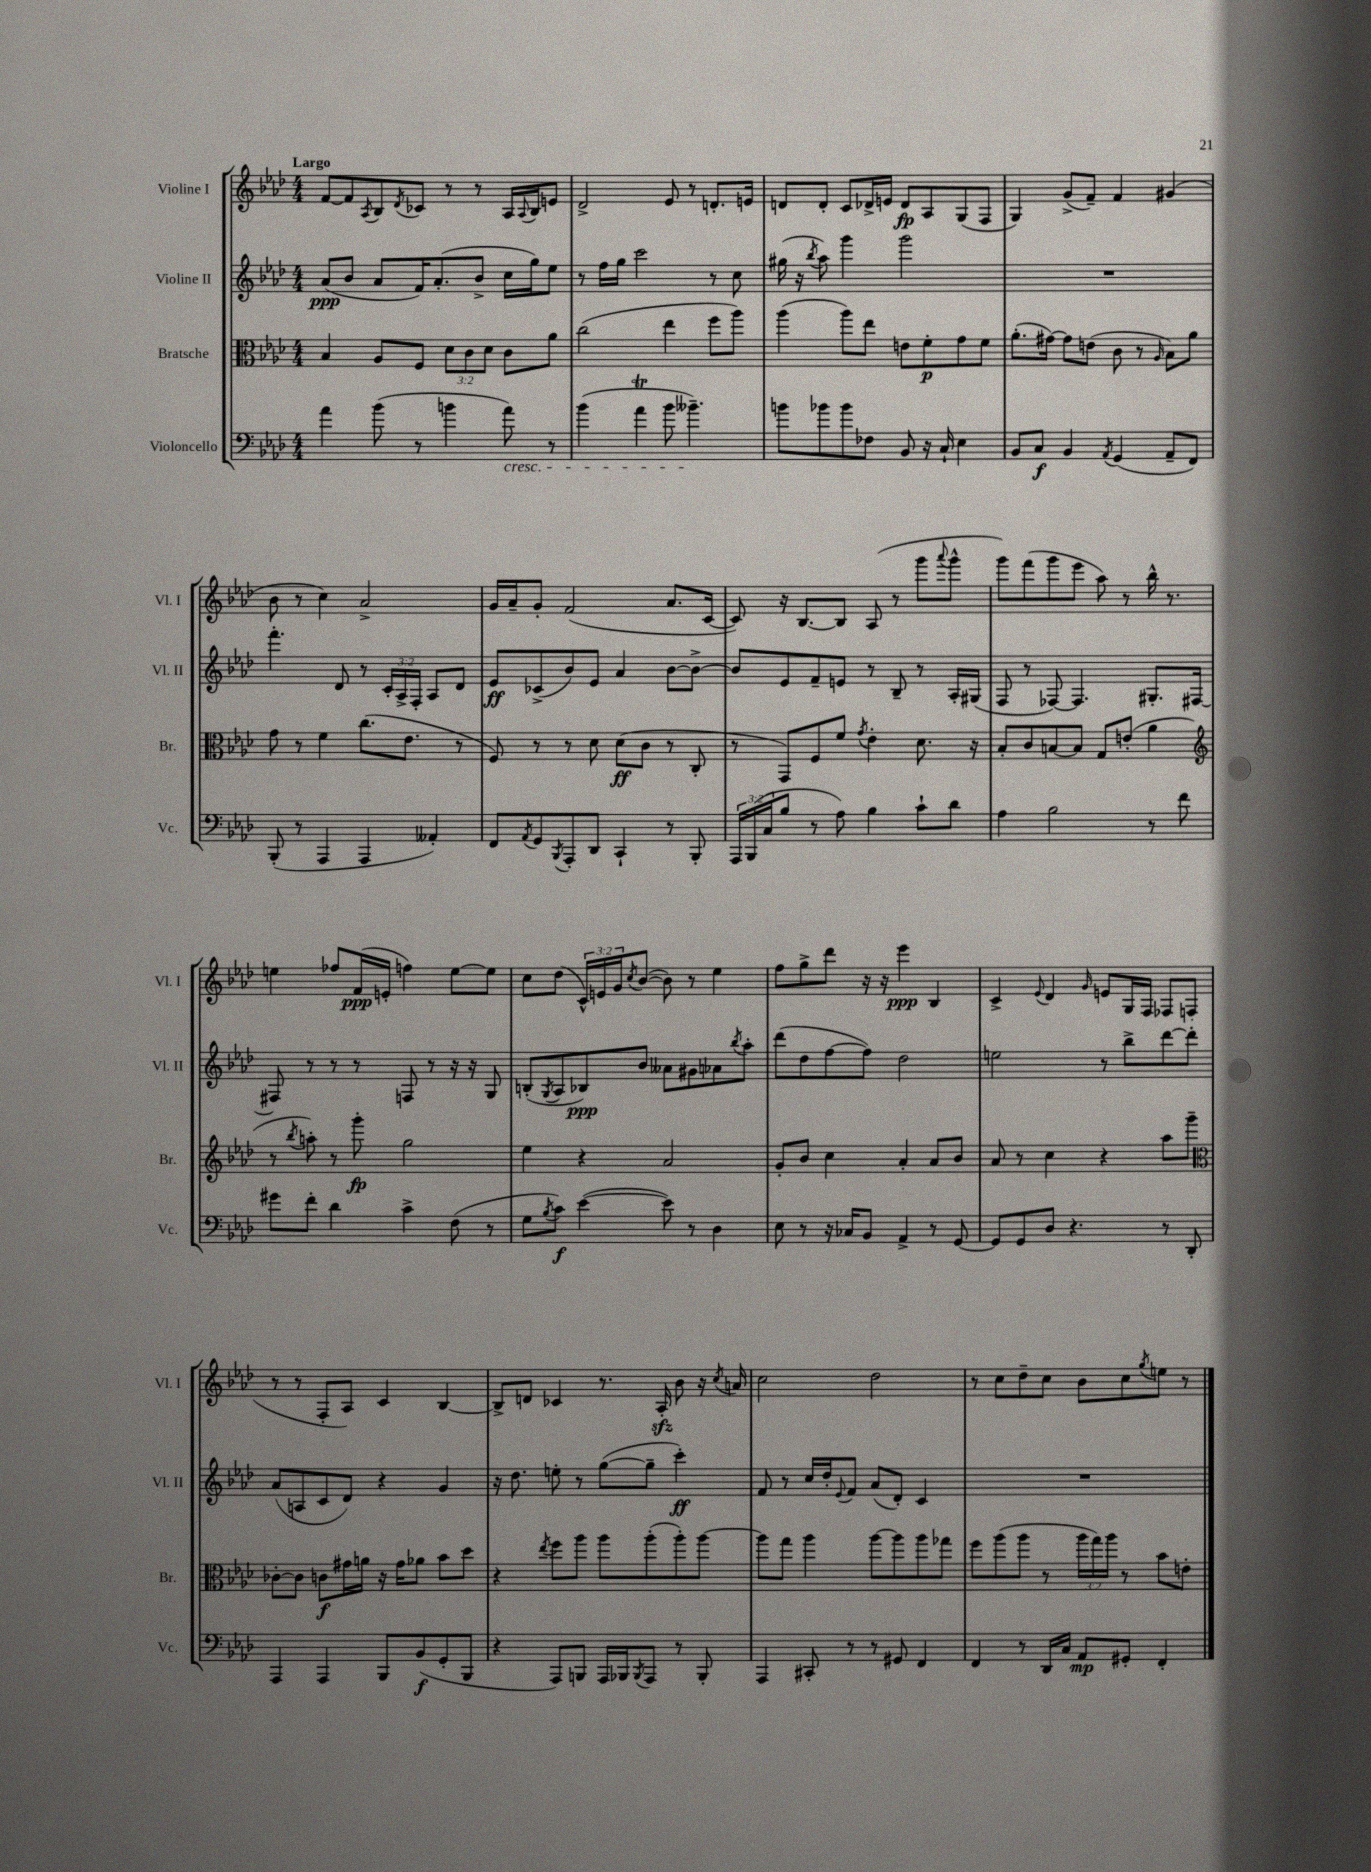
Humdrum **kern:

**kern	**kern	**kern	**kern
*staff4	*staff3	*staff2	*staff1
*clefF4	*clefC3	*clefG2	*clefG2
*k[b-e-a-d-]	*k[b-e-a-d-]	*k[b-e-a-d-]	*k[b-e-a-d-]
*M4/4	*M4/4	*M4/4	*M4/4
4a-	4B-	(8a-	[8f
.	.	8b-	8f]
.	.	.	8qA-
(8b-	8A-	8a-	8B-
.	.	.	8qd-
8r	8F	16f)	8c-
.	.	(8.a-'	.
4b	12d-	.	8r
.	12c	.	.
.	.	8b-^	8r
.	12d-	.	.
8a-)	8c	16cc	16A-
.	.	.	8qqA-
.	.	16gg)	16B-
8r	8a-	8ee-	8e
=	=	=	=
(4b-	(2cc	8r	2d-^
.	.	16ff	.
.	.	16gg	.
4a-	.	2ccc	.
8b-	4ee-	.	8e-
4.b--~)	.	.	8r
.	8ff	8r	8.d'
.	8aa-)	8cc	.
.	.	.	16e
=	=	=	=
8b	(4aa-	(16gg#	8d
.	.	16r	.
.	.	8qbb-	.
8b-	.	8aa-)	8d'
8b-	8aa-)	4ggg	8c
8F-	8ee-	.	16d-^
.	.	.	16e
8BB-	8e	2ggg	8d-
16r	8f'	.	8A-
16C`	.	.	.
4E-	8g	.	(8G
.	8f	.	8F
=	=	=	=
8BB-	(8.a-'	1r	4G)
8C	.	.	.
.	[16g#)	.	.
4BB-	8g#]	.	(8g^
.	(8e	.	8f~)
8qAA-	.	.	.
(4GG	8c	.	4f
.	8r	.	.
.	16qqA-	.	.
8AA-~	8B-)	.	(4g#
8FF)	8a-	.	.
=	=	=	=
(8BBB-'	8g	4.fff'	8b-
8r	8r	.	8r
4AAA-	4f	.	4cc)
.	.	8d-	.
4AAA-	(8.cc	8r	2a-^
.	.	24c'	.
.	.	24A-^	.
.	8.e-	.	.
.	.	24F'	.
4AA--')	.	8A-	.
.	8r	8d-	.
=	=	=	=
8FF	8F)	8e-	16g
.	.	.	16a-~
8qAA-	.	.	.
8GG	8r	(8c-^	8g'
8qBBB-	.	.	.
8AAA-'	8r	8b-)	(2f
8DD-	8d-	8e-	.
4CC`	(8d-	4a-	.
.	8c	.	.
8r	8r	[8b-	8.a-
8BBB-'	8C'	8b-^_	.
.	.	.	[16c
=	=	=	=
24AAA-	8r	8b-]	8c])
(24BBB-	.	.	.
24C	.	.	.
8B-	8GG)	8e-	16r
.	.	.	[8.B-
8r	8F	8f~	.
8A-)	8f	8e	8B-]
.	8qg	.	.
4B-	4e-'	8r	(8A-
.	.	8B-~	8r
8c`	8.d-	8r	8ggg
.	.	.	8qqaaa-
8d-	.	16A-'	8ggg^^
.	16r	(16G#	.
=	=	=	=
4A-	8B-'	8F	8ggg)
.	8c	8r	(8fff
2B-	[8B	[8F-)	8ggg
.	8B]	4.F-]	8eee-
.	8G	.	8aa-)
.	(8e'	.	8r
8r	4a-	8.G#'	16bb-^^
.	.	.	8.r
8f	.	.	.
.	.	[16F#	.
=	=	=	=
*	*clefG2	*	*
8g#	8r	8F#]	4ee
.	8qbb-	.	.
8f'	8aa')	8r	.
4d-	8r	8r	8ff-
.	8ggg'	8r	(16f
.	.	.	16e'
4c^	2gg	8F	4ff)
.	.	8r	.
(8F	.	16r	[8ee
.	.	16r	.
8r	.	8G	8ee]
=	=	=	=
8G	4ee-	(8B'	8cc
8qB-	.	8qG	.
8c)	.	8A-	(8dd-
([4e-	4r	8B-)	24c^^)
.	.	.	24e
.	.	.	24g
.	.	.	8qcc
.	.	8b-	([8b-
8e-])	2a-	8a--	8b-])
8r	.	8g#	8r
4D-	.	8a-	4ee-
.	.	8qbb-	.
.	.	8aa-'	.
=	=	=	=
8E-	8g'	(8ddd-	8ff
8r	8b-	8dd-	8gg^
16r	4cc	[8ff	8ddd-
16C-	.	.	.
8BB-	.	8ff])	16r
.	.	.	16r
4AA-^	4a-'	2dd-	4eee-
8r	8a-	.	4B-
[8GG	8b-	.	.
=	=	=	=
8GG]	8a-	2ee	4c^
8GG	8r	.	.
.	.	.	8qqe-
8D-	4cc	.	4d-
4.r	.	.	.
.	.	.	16qqg
.	4r	8r	8e
.	.	8bb-^	16G
.	.	.	16F
8r	8aa-	[8ddd-	8F-
8DD-'	8ggg~	8ddd-']	(8F
=	=	=	=
*	*clefC3	*	*
4AAA-	[8c-'	(8a-	8r
.	8c-]	8A	8r
4AAA-	8c	8c	8F'
.	16g#	8d-)	8A-)
.	16a	.	.
8BBB-	16r	4r	4c
.	16g#	.	.
(8BB-	8a-	.	.
8GG'	8b-	4g	[4B-
8BBB-	8dd-	.	.
=	=	=	=
4r	4r	16r	8B-^]
.	.	8.dd-	.
.	.	.	8d
.	8qee-	.	.
8AAA-)	8ff	8ee'	4c-
8BBB	8aa-	8r	.
16AAA-	8aa-	([8gg	8.r
16BBB-	.	.	.
8qBBB-	.	.	.
8AAA-	(8aa-'	8gg~]	.
.	.	.	16A-'
8r	8aa-')	4ccc')	8b-
8BBB-'	[8aa-	.	16r
.	.	.	8qcc
.	.	.	16a
=	=	=	=
4AAA-	8aa-]	8f	2cc
.	8gg	8r	.
8CC#'	4aa-	16cc	.
.	.	16dd-'	.
.	.	8qqe-	.
8r	.	8f	.
8r	[8aa-	(8a-	2dd-
8GG#	8aa-]	8d-')	.
4FF	8aa-	4c	.
.	8gg-	.	.
=	=	=	=
4FF	8ff	1r	8r
.	(8aa-	.	8cc
8r	8aa-	.	8dd-~
16DD-	8r	.	8cc
16C	.	.	.
8AA-	24aa-	.	8b-
.	24gg)	.	.
.	24aa-	.	.
8GG#'	8r	.	8cc
.	.	.	8qgg
4FF'	8b-	.	8ee
.	8e'	.	8r
==	==	==	==
*-	*-	*-	*-
